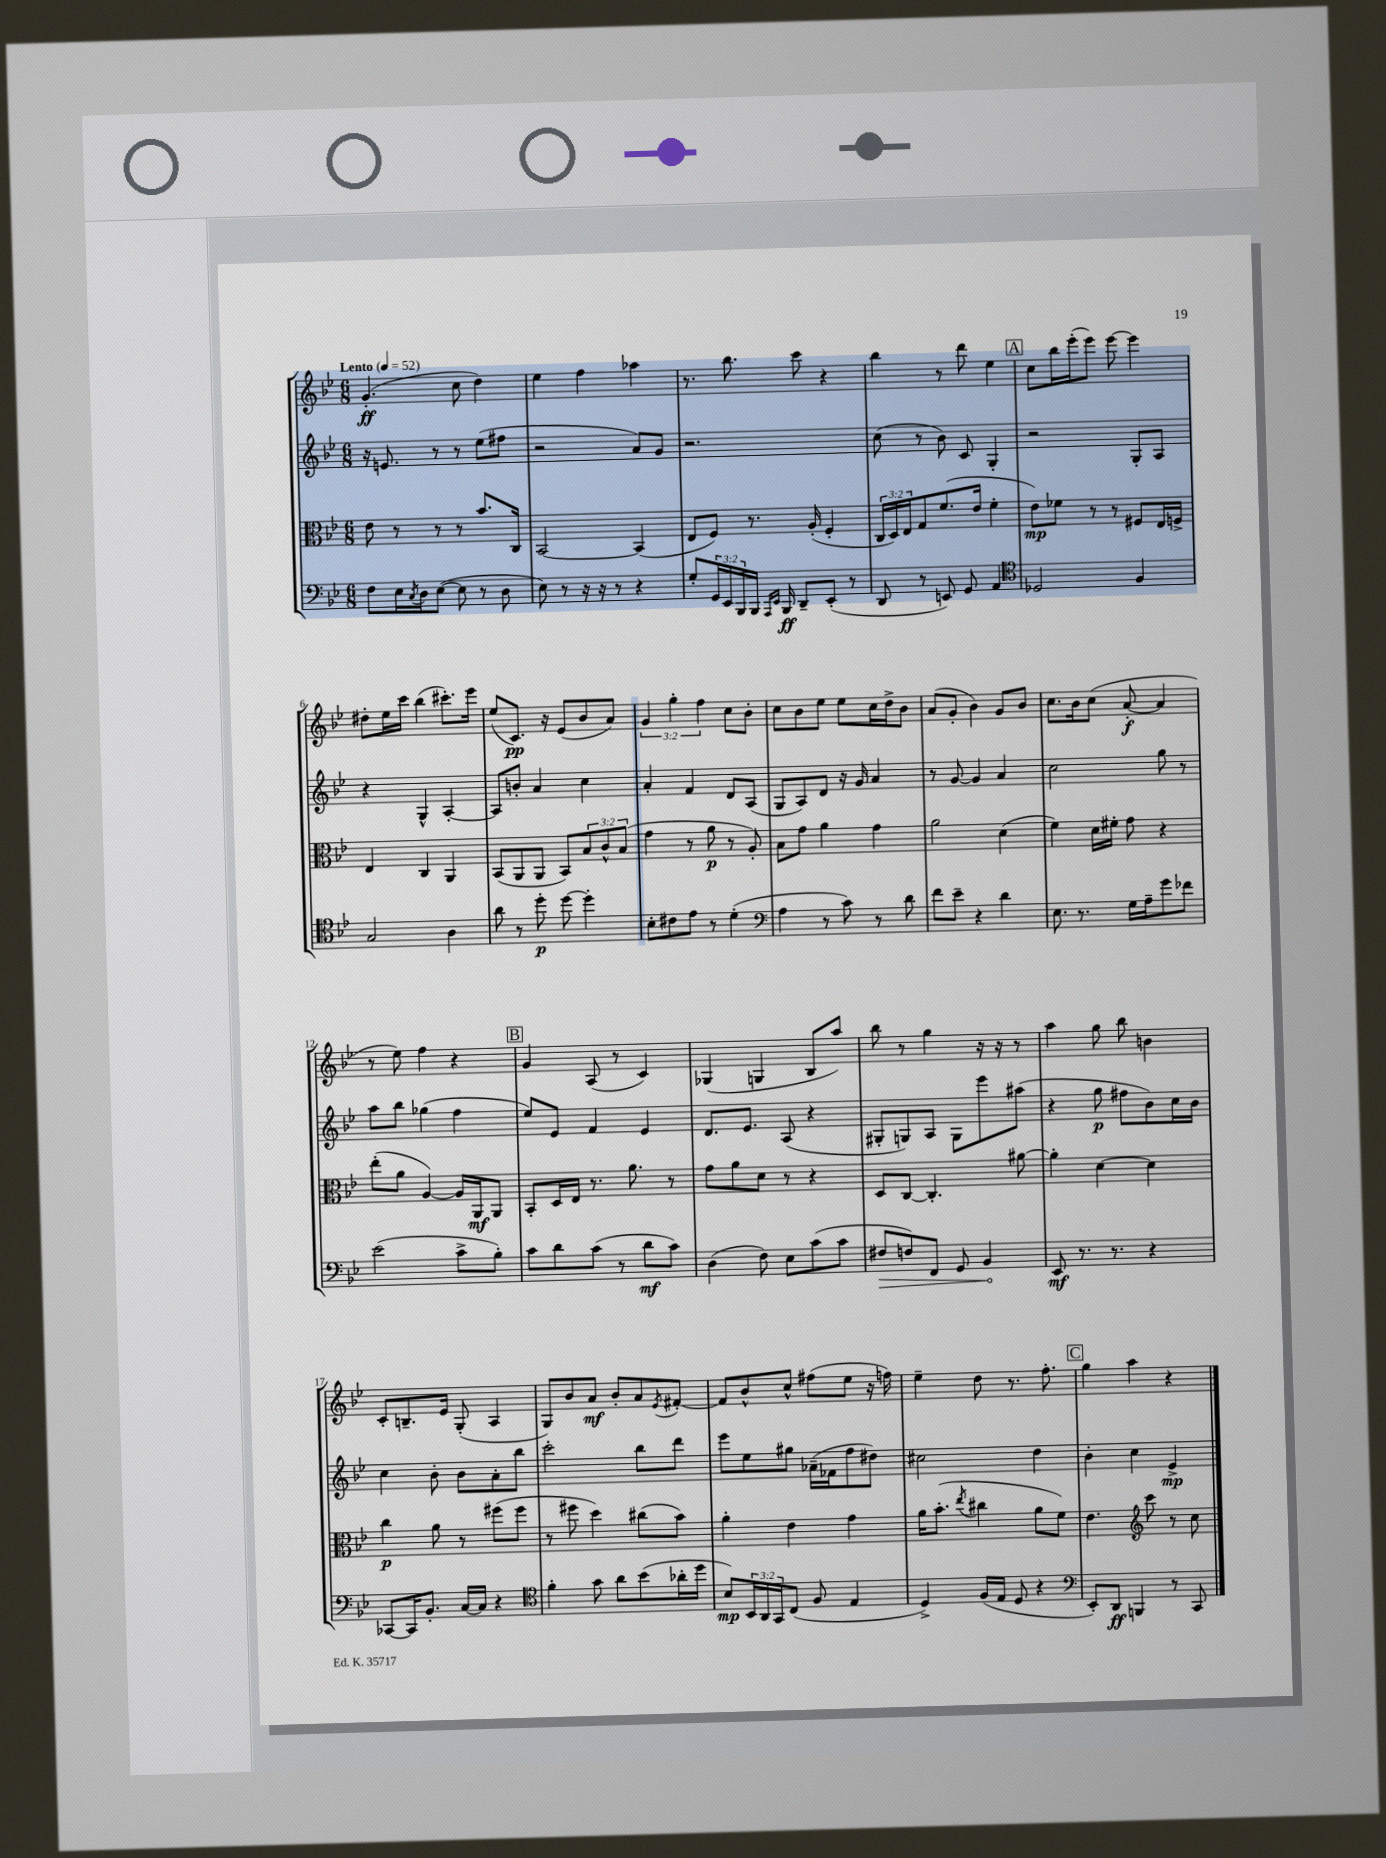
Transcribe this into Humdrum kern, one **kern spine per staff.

**kern	**kern	**kern	**kern
*staff4	*staff3	*staff2	*staff1
*clefF4	*clefC3	*clefG2	*clefG2
*k[b-e-]	*k[b-e-]	*k[b-e-]	*k[b-e-]
*M6/8	*M6/8	*M6/8	*M6/8
*MM52	*MM52	*MM52	*MM52
8F\L	8e-\	16r	(4.g'/
.	.	8.e/	.
16E-\L	8r	.	.
8qC/	.	.	.
16D\J	.	.	.
([8E-\J	8r	8r	.
8E-\]	8r	8r	8cc\
8r	8.b-/L	(8ee-\L	4dd\)
8D\	.	8ff#\J	.
.	16C/Jk	.	.
=	=	=	=
8E-\)	[2BB-/	2r	4ee-\
8r	.	.	.
16r	.	.	4ff\
16r	.	.	.
8r	.	.	.
4r	(4BB-/]	8a/L)	4aa-\
.	.	8g/J	.
=	=	=	=
8G'/L	8E-/L	2.r	8.r
24GG/L	8F/J)	.	.
24EE-/	.	.	.
.	.	.	8.bb-\
24BBB-/	.	.	.
16BBB-/JJ	8.r	.	.
16qqAAA/LL	.	.	.
16qqEE-/JJ	.	.	.
16BBB-/	.	.	.
8DD~/L	.	.	8ccc\
.	(16A'/	.	.
(8EE-'/J	4F'/	.	4r
8r	.	.	.
=	=	=	=
8DD/	24C/LL	(8cc\	4bb-\
.	24D/)	.	.
.	24E-/J	.	.
8r	8G/	8r	.
8EE/)	(8.f/	8b-\)	8r
8GG/	.	8c/	8ddd\
.	16e-/Jk	.	.
4AA/	4f'\	4G'/	4ee-\
=	=	=	=
*clefC4	*	*	*
2D-/	8e-\L)	2r	8cc\L
.	8f-\J	.	16bb-\L
.	.	.	(16eee-'\J
.	8r	.	8eee-\J)
.	8r	.	[8eee-\
4F/	8F#/L	8G'/L	4eee-\]
.	16E-/L	8A/J	.
.	16F^/JJ	.	.
=	=	=	=
2G/	4E-/	4r	8dd#'\L
.	.	.	16ee-\L
.	.	.	16ccc\JJ
.	4C/	4G^^/	(4bb-\
4A\	4AA/	[4A'/	8.ccc#'\L)
.	.	.	16eee-\Jk
=	=	=	=
8a\	(8BB-/L	8A/]L	(8ee-/L
8r	8AA/	8b'/J	8.c/J)
8dd'\	8AA/J	4a/	.
.	.	.	16r
[8dd\	8BB-/L)	.	(8e-/L
4dd'\]	12B-/	4cc\	8b-/
.	12c^^/	.	.
.	.	.	8a/J)
.	(12B-/J	.	.
=	=	=	=
8B-'\L	4g\	4a'/	6g/
8c#\	.	.	.
.	.	.	6gg'\
8e-\J	8r	4f/	.
.	.	.	6ff\
8r	8a\	.	.
(4d'\	8r	8d/L	8cc\L
.	8A'/)	(8A/J	8b-'\J
=	=	=	=
*clefF4	*	*	*
4A\	8B-\L	8G/L	8cc\L
.	8g\J	8A/)	8b-\
8r	4a\	8d/J	8ee-\J
8c\)	.	16r	8ee-\L
.	.	16g/	.
8r	4g\	4a/	16cc\L
.	.	.	16dd^\J
8d\	.	.	8b-\J
=	=	=	=
8f\L	2a\	8r	(8a/L
8e-~\J	.	[8g/	8g'/J
4r	.	4g/]	4b-\)
4d\	(4d\	4a/	8g/L
.	.	.	8b-/J
=	=	=	=
8.E-\	4f\)	2cc\	8.cc\L
8.r	.	.	16b-\k
.	16d\LL	.	(8cc\J
.	16f#'\JJ	.	.
16G\LL	8g\	.	[8a'/
16A~\J	.	.	.
8g\	4r	8gg\	4a/]
8f-\J	.	8r	.
=	=	=	=
(2e-\	(8ee-'\L	8aa\L	8r
.	8a\J	8bb-\J	8ee-\)
.	[4A/)	(4gg-\	4ff\
8c^\L	16A/]LL	4ff\	4r
.	16AA/J	.	.
8B-'\J)	8AA/J	.	.
=	=	=	=
8c\L	8BB-'/L	8ee-/L)	4g/
8d\	16D/L	8e-/J	.
.	16E-/JJ	.	.
(8c\J	8.r	4f/	(8A/
8r	.	.	8r
.	8.a\	.	.
8d\L	.	4e-/	4c/)
8c\J)	8r	.	.
=	=	=	=
(4D\	8g\L	8.d/L	(4G-/
.	8a\	.	.
.	.	8.e-/J	.
8F\)	8d\J	.	4G/
8E-\L	8r	(8A/	.
(8c\	4r	4r	8B-/L
8c\J	.	.	8aa/J)
=	=	=	=
8F#/L	8D/L	8G#'/L	8bb-\
8F/)	[8C/J	8G/)	8r
8FF/J	4.C'/]	8A/J	4gg\
8GG/	.	8G\L	.
4BB-/	.	8eee-\	16r
.	.	.	16r
.	[8a#\	(8aa#\J	8r
=	=	=	=
8EE-/	4a#'\]	4r	4aa\
8.r	.	.	.
.	[4d\	8gg\	8gg\
8.r	.	.	.
.	.	8ff#\L	8bb-\
4r	4d\]	8b-\)	4b\
.	.	16cc\L	.
.	.	16b-\JJ	.
=	=	=	=
[8CC-/L	4cc\	4cc\	8c'/L
16CC-/]K	.	.	8.B~/
8.BB-'/J	.	.	.
.	8a\	8b-'\	.
.	.	.	16e-/Jk
[16C/LL	8r	8b-\L	(8G'/
16C/]JJ	.	.	.
4r	(8ff#\L	8a'\	4A/
.	8ff#\J	8bb-\J	.
=	=	=	=
*clefC4	*	*	*
4f'\	8r	2ccc'\	8G/L)
.	8ff#\	.	8b-/
8g\	4dd\)	.	8a/J
8a\L	.	.	8b-'/L
(8b-\	(8cc#\L	8bb-\L	8a/
.	.	.	8qe-/
16a-'\L	8b-\J)	8ddd\J	[8f#'/J
16dd\JJ	.	.	.
=	=	=	=
8B-/L)	4a'\	8eee-\L	8f#/]L
24BB-/L	.	8ee-\	8b-^^/
24AA/	.	.	.
24GG/J	.	.	.
(8C/J	4e-\	8gg#\J	8cc^^/J
8F/	.	(16a-~\LL	(8ff#\L
.	.	16f-\J	.
4E-/	4g\	8ff\	8ee-\J
.	.	8dd#\J)	16r
.	.	.	16ff\)
=	=	=	=
4D^/)	16a\LK	2cc#\	4ee-~\
.	(8.b-'\J	.	.
.	8qee-/	.	.
(16F/LL	4cc#\	.	8dd\
16E-/JJ	.	.	.
8D/	.	.	8.r
4r	8a\L	4dd\	.
.	.	.	8.ff'\
.	8f\J)	.	.
=	=	=	=
*clefF4	*	*	*
8EE-'/L)	4.e-\	4b-'\	4gg\
8DD/J	.	.	.
4BBB/	.	4cc\	4aa\
*	*clefG2	*	*
.	8ccc\	.	.
8r	8r	4e-^/	4r
8CC/	8cc\	.	.
==	==	==	==
*-	*-	*-	*-
